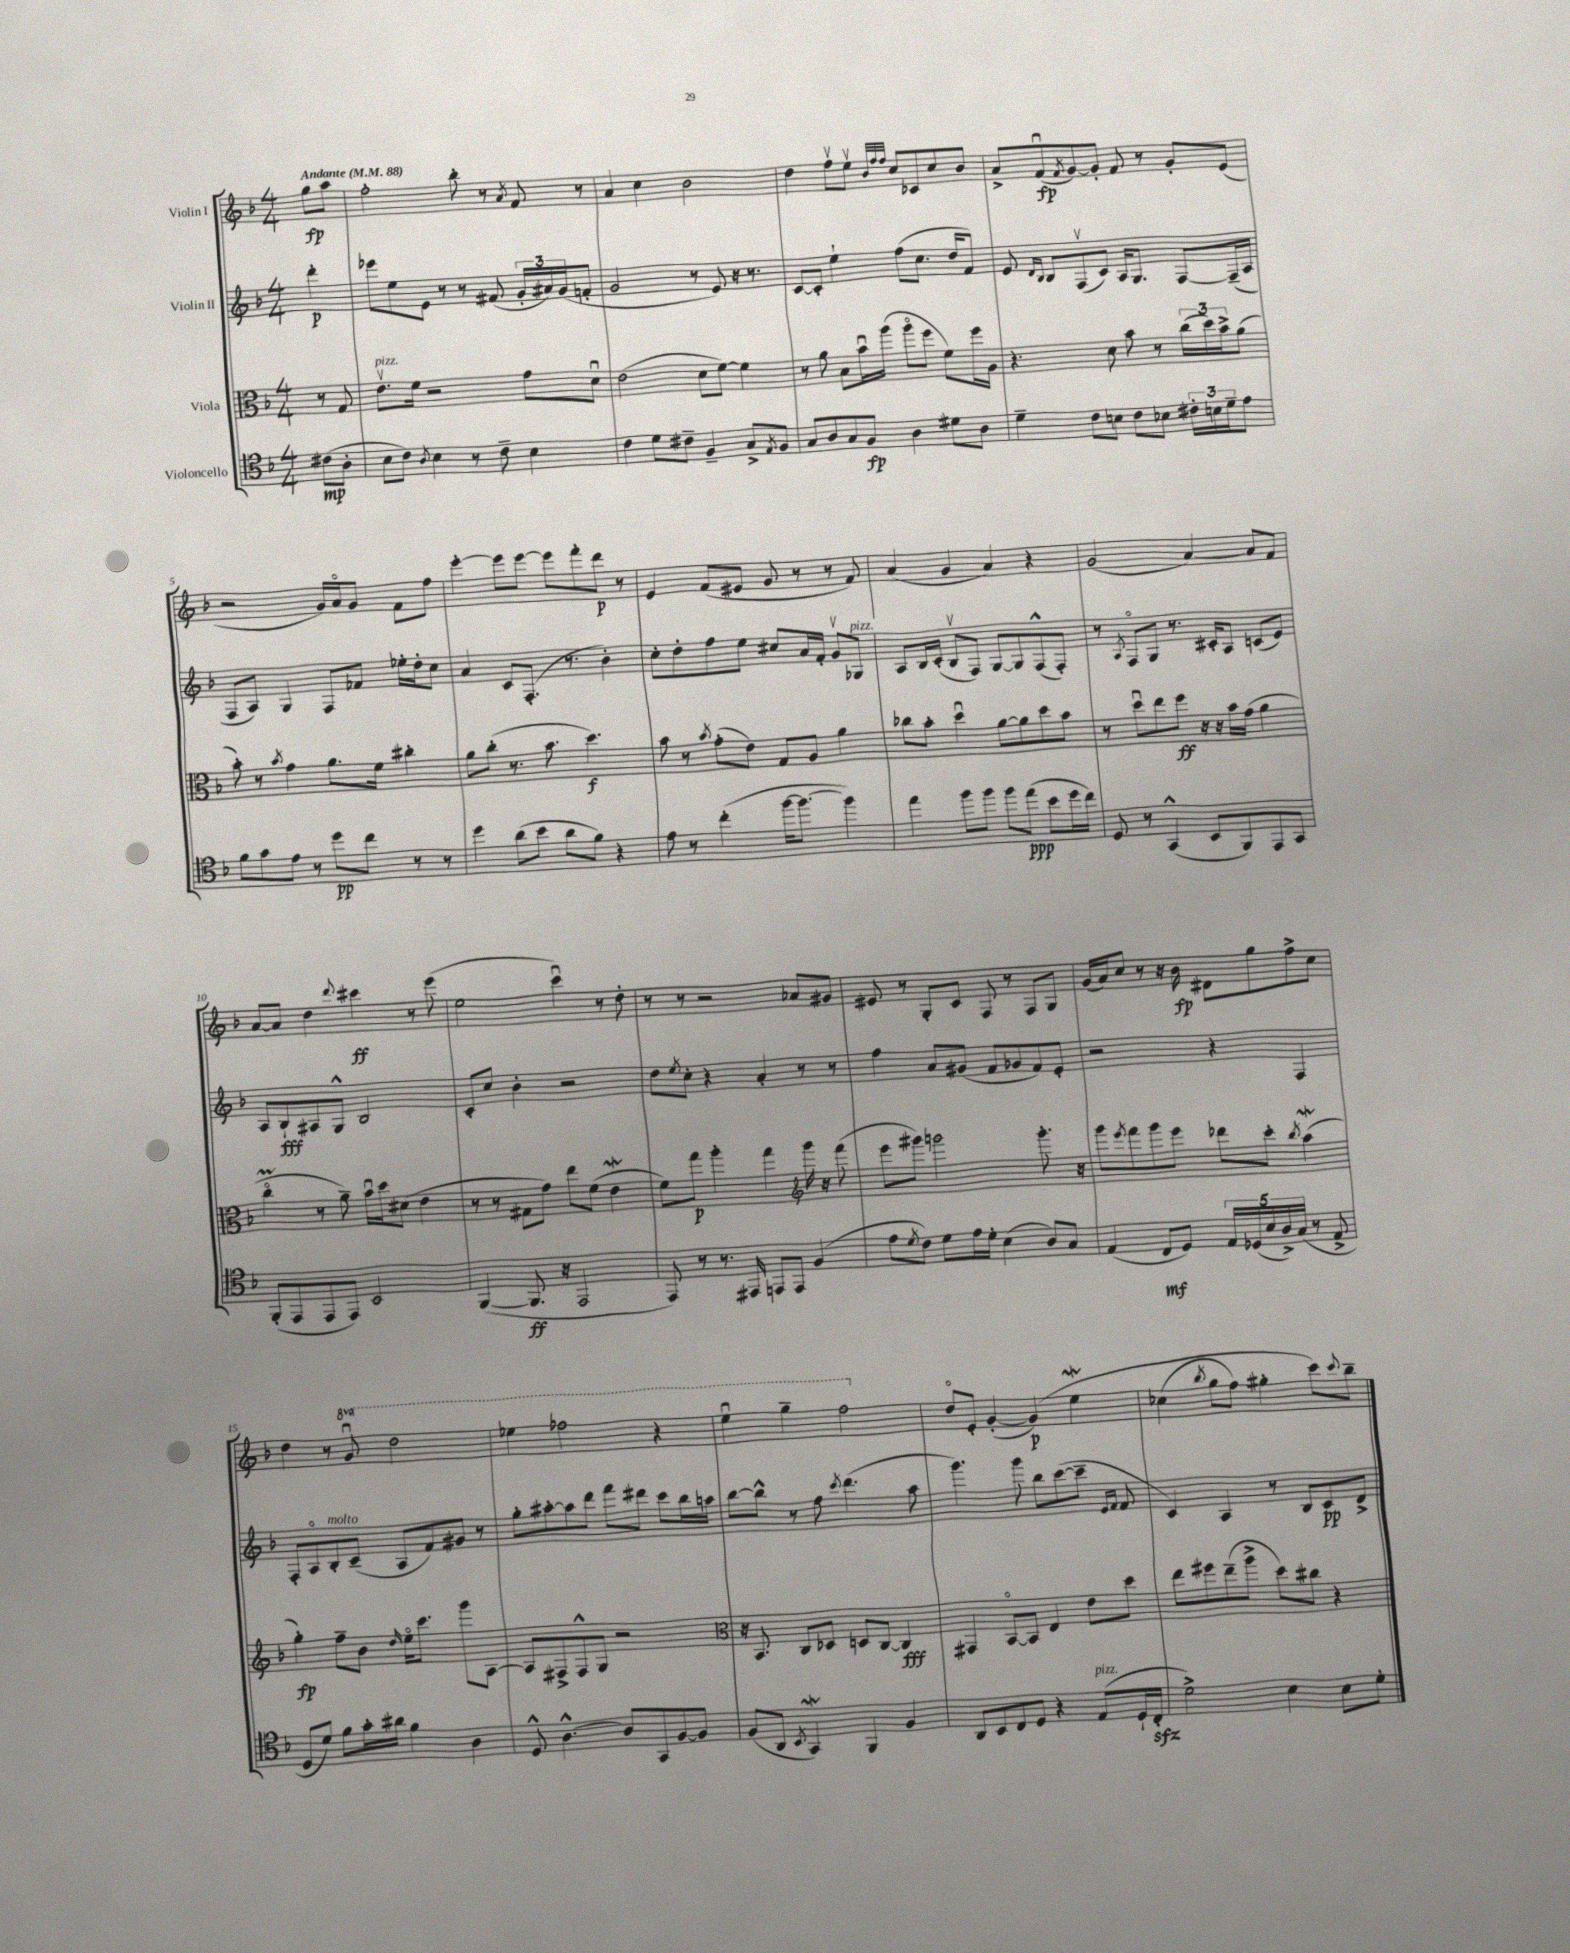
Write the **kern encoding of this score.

**kern	**kern	**kern	**kern
*staff4	*staff3	*staff2	*staff1
*clefC4	*clefC3	*clefG2	*clefG2
*k[b-]	*k[b-]	*k[b-]	*k[b-]
*M4/4	*M4/4	*M4/4	*M4/4
*MM88	*MM88	*MM88	*MM88
(8c#	8r	4ddd'	8gg
8A'	8G	.	8aa
=	=	=	=
8B-	8.ev	8eee-	2ff'
8c)	.	8ee	.
.	16f	.	.
8qA	.	.	.
4B-	2r	8e	.
.	.	8r	.
8r	.	8r	8bb-'
8c~	.	(8f#	8r
.	.	.	8qa
4B-	8g	24g'	8f
.	.	24a#)	.
.	.	(24g	.
.	8du	8f'	8r
=	=	=	=
4c	(2e	2g	4a
8d	.	.	4cc
8c#~	.	.	.
4F~	8d	8r	2b-
.	[8f)	8e)	.
8G^	4f]	16r	.
.	.	8.r	.
8qE	.	.	.
8F	.	.	.
=	=	=	=
8G	8r	[8c	4dd
8A	8a	8c']	.
8G	8B-	4ee`	8ffv
8F	16b-u	.	8eev
.	(16aa	.	.
.	.	.	32qqb-
.	.	.	32qqff
.	.	.	32qqff
4A	8aao	(8ff	8cc
.	8ff	8.cc	8c-
8d#	8f)	.	8cc
.	.	16dd	.
8A	16ff	8f)	8b-
.	16A	.	.
=	=	=	=
4d~	4.r	8e	8a^
.	.	16qqd	.
.	.	16qqB-	.
.	.	8B-	(8fu
.	.	.	8qf
8c	.	(8Fv	[8g)
8B	8d	8c)	8g']
8c	8b-	16A	8f
.	.	8.G	.
8B-	8r	.	8r
24c#'	(24cc	[8F	8g'
24B	24dd)	.	.
24d~	24b-^	.	.
8e	(8a	(16F~]	(8e
.	.	16A	.
=	=	=	=
8f	8b-')	8F	2r
8g	8r	8A)	.
.	8qb-	.	.
8e	4g	4G	.
8r	.	.	.
8dd	8.a	8F	16g)
.	.	.	16ao
8cc	.	8f-	8g
.	16f	.	.
8r	4cc#'	16ee-'	8f
.	.	16dd'	.
8r	.	8cc	8ff
=	=	=	=
4dd	8a	4a	[4eee'
.	(8cc'	.	.
(8a	8.r	8c	8eee]
8b-	.	(8.F'	[8eee
.	8.b-	.	.
8a	.	.	8eee]
.	.	8.r	.
8f)	4.dd)	.	8fff'
4r	.	4b-')	8ddd
.	.	.	8r
=	=	=	=
8e	8b-	8cc'	4e
8r	8r	8dd'	.
.	8qb-	.	.
(4cc'	(8g'	8ff	(8f
.	8e)	8ee	8e#
[16ff	8G	8cc#	8g
8.ff_	.	.	.
.	8A	16a	8r
.	.	16f'	.
4ff])	4a	8gv	8r
.	.	8G-	8f)
=	=	=	=
4ee	8cc-	8A	(4a
.	8b-'	16B-	.
.	.	(16c'	.
8ff	4ddu	8B-v	4g
8ff	.	8F)	.
8ff	[8a	[8G	4a)
(8ee	8a]	8G]	.
8b-	8dd	(8F^^	4r
16dd	8b-	8F')	.
16cc)	.	.	.
=	=	=	=
8D	8r	8r	(2g
.	.	8qA	.
8r	8ddu	8Fo	.
(4GG^^	8ee	8G	.
.	8ff	8.r	.
8BB-	16r	.	[4a)
.	16r	16c#'	.
8FF)	16b-	8A	.
.	(16g	.	.
8EE	4a	(8c	8a]
8GG	.	8e)	8f
=	=	=	=
(8FF'	4cco	8A	[8a
8EE	.	8B-`	8a]
8EE	8r	8A#	4dd
8EE)	8a~)	8G^^	.
.	.	.	8qqddd
2BB-	16b-u	2B-	4ccc#
.	16dd	.	.
.	(8d#	.	.
.	4e	.	8r
.	.	.	(8eee
=	=	=	=
([4FF	8r	8c'	2ee
.	8r	8cc	.
8.FF]	8G#	4b-'	.
.	8g)	.	.
16r	.	.	.
2EE	8ee	2r	4cccu)
.	(8f	.	.
.	4e	.	8r
.	.	.	8dd'
=	=	=	=
8EE)	8f)	8dd	8r
.	.	8qee	.
8r	8gg	8cc'	8r
8.r	4aa'	4r	2r
16EE#	.	.	.
8EE	4gg	4a'	.
8EE	.	.	.
*	*clefG2	*	*
(4F	16ggg	8r	8a-
.	16r	.	.
.	(8fff	8r	8g#
=	=	=	=
8e	8eee	4ff	8e#
8qd	.	.	.
8c)	8ggg#)	.	8r
8d	2ggg	8a	8G'
16e	.	(8g#	8c
16d'	.	.	.
(4B-	.	8f	8F
.	.	8g-	8r
8A)	8.ggg'	8f)	8F
8G	.	8e'	8G
.	16r	.	.
=	=	=	=
(4E	8ggg	2r	(16g
.	.	.	16a)
.	8qeee	.	.
.	8fff	.	8cc
8C	8ggg	.	8r
8D)	8eee	.	16r
.	.	.	16b-
20E	8ddd-	4r	8d#
(20D-	.	.	.
20B-	.	.	.
.	8ccc'	.	8gg
20A^)	.	.	.
(20G	.	.	.
.	8qbb-	.	.
8r	(4aa	4F	8ff^
8E^	.	.	8cc
=	=	=	=
8D	4gg')	8F'	4dd
8d)	.	8Ao	.
8f	8ff~	8B-'	8r
16g'	8b-	(8c~	8ggu
16a#	.	.	.
.	16qqdd	.	.
4f	16eeo	8A	2ddd
.	8.ccc	.	.
.	.	8f)	.
4A	8ggg	8g#	.
.	[8A	8r	.
=	=	=	=
8D^^	8A]	8gg'	4eee-
[4.A^^	8F#^	[8aa#'	.
.	8F#^^	8aa#]	2fff-
.	8G	8ddd	.
8A]	2r	8fff	.
8GG	.	8ddd#	.
[8F	.	8ccc	4r
8F]	.	16bb-	.
.	.	16aa	.
=	=	=	=
*	*clefC3	*	*
(8F	16r	[8bb-	4eeeu
.	8.BB-	.	.
8AA	.	8bb-^^]	.
8qBB-	.	.	.
4GG)	8C	8r	4ggg~
.	8D-	8ff	.
.	.	8qccc	.
4FF	8D	(4.ddd	2fff
.	[8C	.	.
4F	4C]	.	.
.	.	8aa	.
=	=	=	=
8AA	4GG#	4.ggg)	8ddo
8BB-	.	.	8e'
8C	[8BB-o	.	([4g'
8D	8BB-]	8ggg	.
4r	4E	8bb-	&(4g])
.	.	([8ccc	.
(8E	8e	8ccc~]	4ee
.	.	16qqe	.
.	.	16qqf	.
16D`	8dd	8f	.
16C'	.	.	.
=	=	=	=
2d^)	8ee	4c)	(4cc-
.	8ff#	.	.
.	.	.	8qbb-
.	(8ee~	4A	8gg
.	8aa^	.	8ff)
4B-	8dd)	8r	4gg#'
.	8cc#	8B-	.
8B-	4r	8c	8ccc&)
.	.	.	8qqccc
8d'	.	8d^	8bb-~
==	==	==	==
*-	*-	*-	*-
